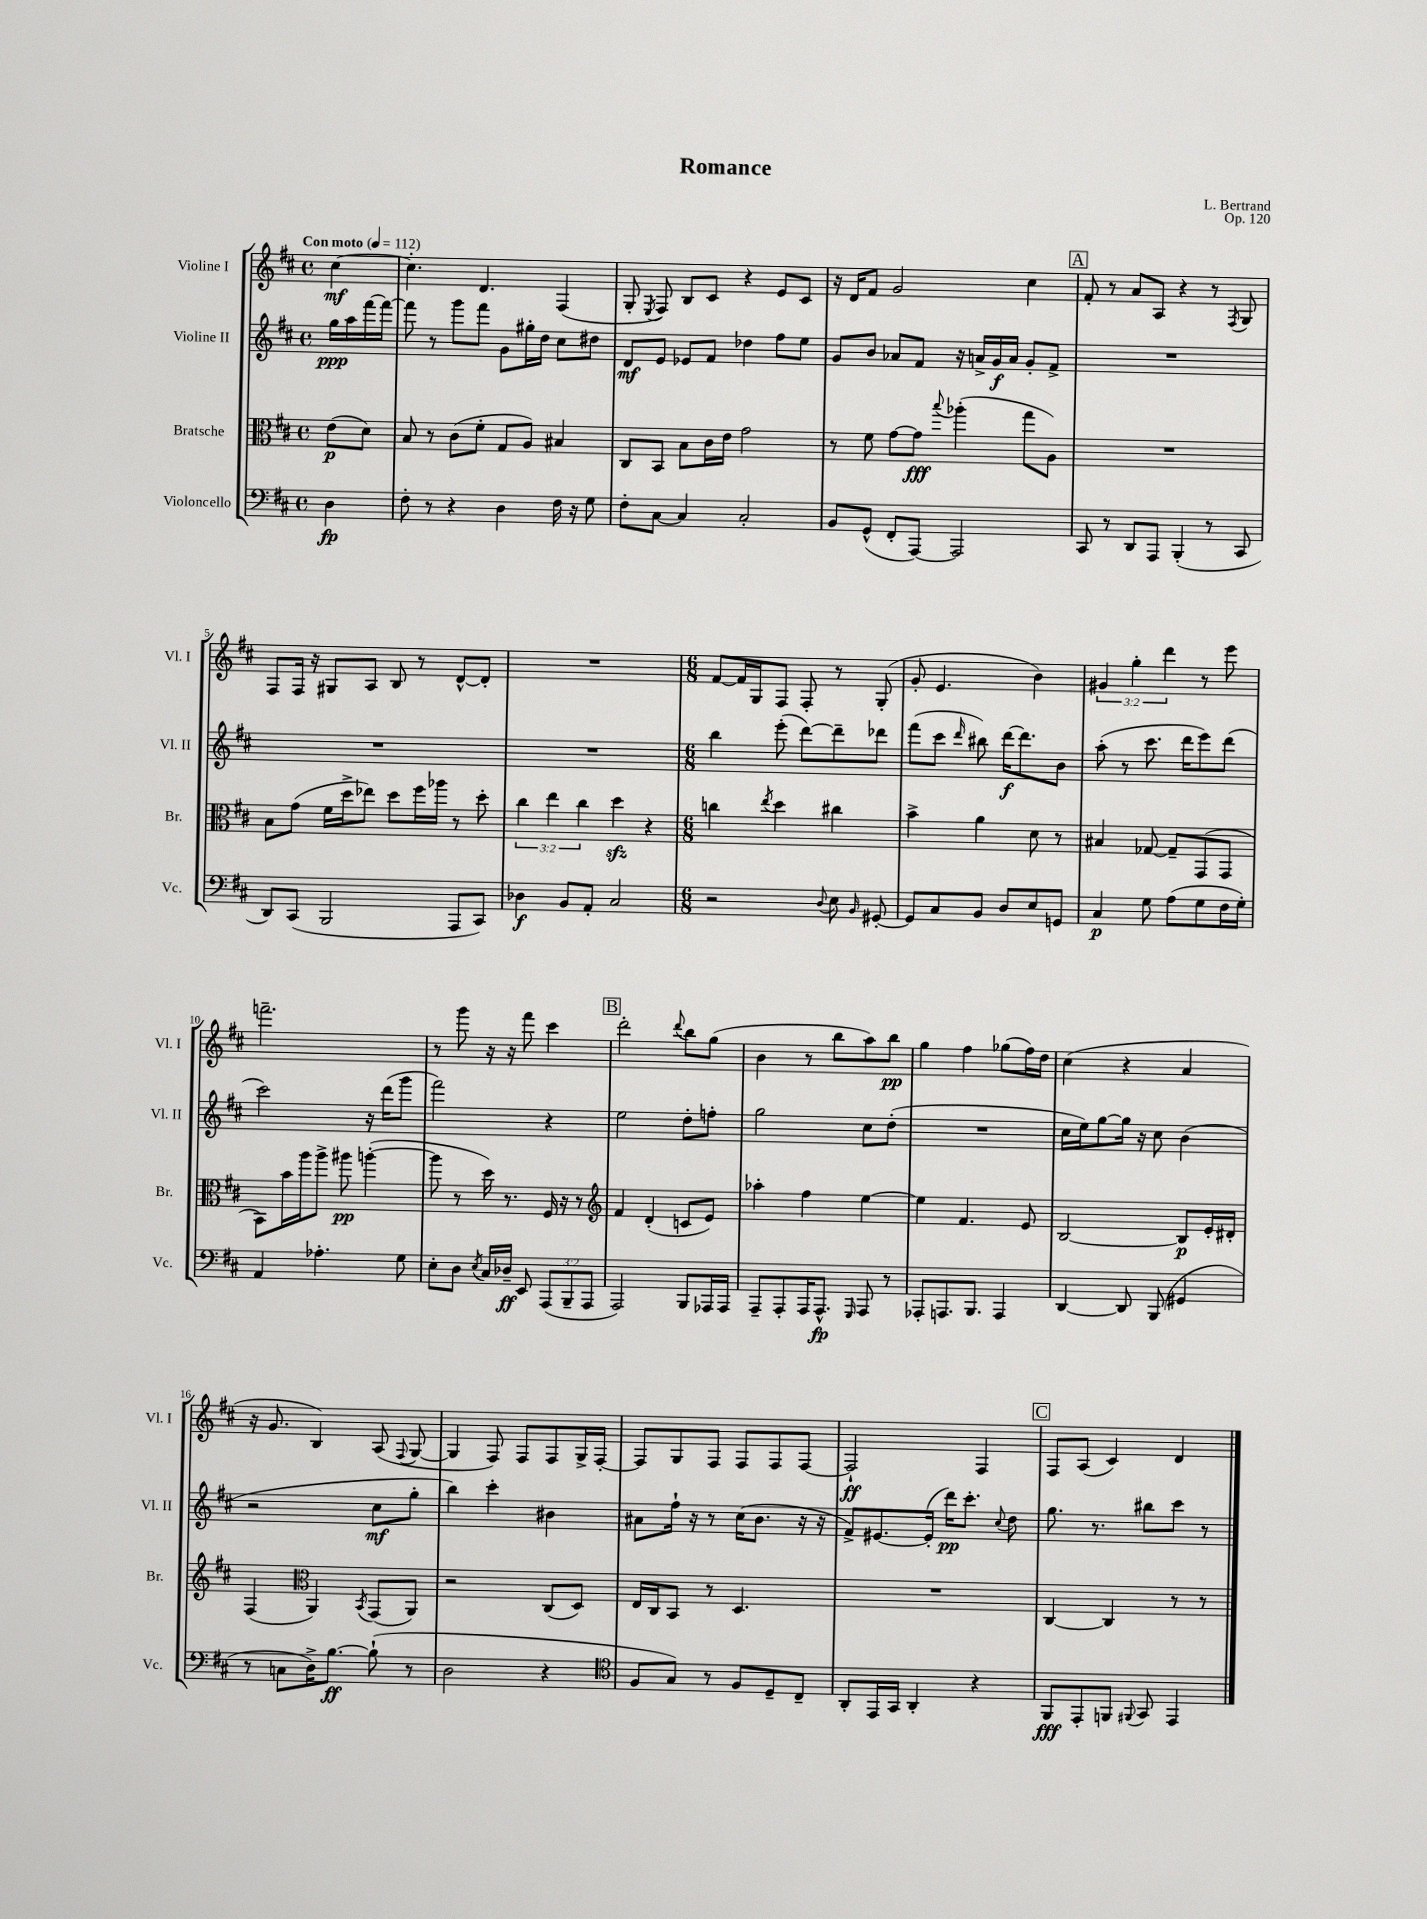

**kern	**kern	**kern	**kern
*staff4	*staff3	*staff2	*staff1
*clefF4	*clefC3	*clefG2	*clefG2
*k[f#c#]	*k[f#c#]	*k[f#c#]	*k[f#c#]
*M4/4	*M4/4	*M4/4	*M4/4
*met(c)	*met(c)	*met(c)	*met(c)
*MM112	*MM112	*MM112	*MM112
4D	(8e	16gg	[4cc#
.	.	16aa	.
.	8d)	[16fff#	.
.	.	16fff#_	.
=	=	=	=
8F#'	8B	8fff#]	4.cc#']
8r	8r	8r	.
4r	(8c#	8ggg	.
.	8f#'	8fff#	4.d
4D	8G	8g	.
.	8A)	16gg#'	.
.	.	16dd	.
16F#	4B#	8cc#	(4F#
16r	.	.	.
8G	.	8dd#	.
=	=	=	=
8F#'	8C#	8d	8G'
.	.	.	8qE
[8C#	8BB	8e	8F#)
4C#]	8B	8e-	8B
.	16c#	8f#	8c#
.	16e	.	.
2C#'	2g	4dd-	4r
.	.	8ff#	8e
.	.	8ee	8c#
=	=	=	=
8BB	8r	8g	16r
.	.	.	16d
(8GG^^	8f#	8b	8f#
8FF#'	[8g	8a-	2g
[8AAA)	8g]	8f#	.
.	8qqbb	.	.
2AAA]	(4aa-'	16r	.
.	.	16a^	.
.	.	16g	.
.	.	16a	.
.	8gg	8g'	4cc#
.	8A)	8f#^	.
=	=	=	=
8CC#	1r	1r	8f#'
8r	.	.	8r
8DD	.	.	8a
8AAA	.	.	8A
(4BBB'	.	.	4r
8r	.	.	8r
.	.	.	8qF#
8CC#	.	.	8G
=	=	=	=
8DD)	8B	1r	8F#
(8CC#	(8g	.	16F#
.	.	.	16r
2BBB	16f#	.	8G#
.	16dd^	.	.
.	8ee-)	.	8A
.	8dd	.	8B
.	16ff#	.	8r
.	16aa-	.	.
8AAA	8r	.	[8d^^
8CC#)	8dd'	.	8d']
=	=	=	=
4D-	6cc#	1r	1r
.	6ee	.	.
8BB	.	.	.
.	6cc#	.	.
8AA'	.	.	.
2C#	4dd	.	.
.	4r	.	.
=	=	=	=
*M6/8	*M6/8	*M6/8	*M6/8
2r	4cc	4bb	[8f#
.	.	.	16f#]
.	.	.	16G
.	8qee	.	.
.	4dd	(8eee'	8F#
.	.	[8ddd)	8F#'
8qqD	.	.	.
8E	4cc#	8ddd~]	8r
16qqBB	.	.	.
[8GG#'	.	8ddd-	(8G'
=	=	=	=
8GG#]	4b^	(8fff#	8g'
8C#	.	8ccc#	4.e
.	.	16qqddd	.
8BB	4a	8bb#)	.
8D	.	[16ddd	.
.	.	8.ddd]	.
8E	8d	.	4b)
8GG	8r	8b	.
=	=	=	=
4C#	4B#	(8aa'	6g#
.	.	8r	.
.	.	.	6gg'
8G	[8G-	8.ccc#	.
.	.	.	6ddd
(8A	8G-~]	.	.
.	.	16ddd	.
8G	(8GG	8eee)	8r
16F#	8GG	(8ddd	8eee
16G')	.	.	.
=	=	=	=
4AA	8BB)	2ccc#)	2.fff~
.	16b	.	.
.	16aa	.	.
4.A-'	8aa^	.	.
.	8aa#	.	.
.	([4aa'	16r	.
.	.	(16ddd	.
8G	.	8ggg	.
=	=	=	=
8E'	8aa]	2fff#)	8r
8D	8r	.	8ggg
8qE	.	.	.
16C#	16dd)	.	16r
16D-~	8.r	.	16r
8EE	.	.	8fff#
(12AAA	16F#	4r	4ccc#
.	16r	.	.
12BBB~	.	.	.
.	8r	.	.
12AAA	.	.	.
=	=	=	=
*	*clefG2	*	*
2AAA)	4f#	2ee	2ddd'
.	(4d'	.	.
.	.	.	8qqddd
8BBB	8c	8dd'	8bb
16AAA-	8e)	8ff'	(8gg
16AAA-	.	.	.
=	=	=	=
8AAA~	4aa-'	2gg	4b
8AAA'	.	.	.
16AAA	4ff#	.	8r
8.AAA^^	.	.	.
.	.	.	8bb
16qqGGG	.	.	.
8AAA	[4ee	8cc#	8aa)
8r	.	(8dd'	8bb
=	=	=	=
8AAA-'	4ee]	2.r	4gg
8.AAA	.	.	.
.	4.f#	.	4ff#
8.BBB	.	.	.
4AAA	.	.	(8gg-
.	8e	.	16ff#)
.	.	.	16dd
=	=	=	=
[4DD	[2B	16cc#	(4cc#
.	.	16ee)	.
.	.	[8gg	.
8DD]	.	16gg]	4r
.	.	16r	.
(8BBB	.	8cc#	.
4GG#	8B]	(4b	4a
.	16e'	.	.
.	16d#'	.	.
=	=	=	=
8r	(4F#	2r	16r
.	.	.	8.g
8C	.	.	.
*	*clefC3	*	*
16D^)	4AA)	.	4B)
[8.B	.	.	.
.	8qBB	.	.
(8B`]	(8GG	8cc#	(8A
.	.	.	8qqF#
8r	8AA)	8gg'	[8G
=	=	=	=
2D	2r	4bb)	4G]
.	.	4ccc#'	8F#)
.	.	.	8F#
4r	(8C#	4b#	8F#
.	8D)	.	16G^
.	.	.	[16F#'
=	=	=	=
*clefC4	*	*	*
8F#	16E	8a#	8F#]
.	16C#	.	.
8G)	8BB	16ff#`	8G
.	.	16r	.
8r	8r	8r	8F#
8F#	4.D	(16cc#	8F#
.	.	8.b	.
8D~	.	.	8F#
8C#~	.	16r	[8F#
.	.	16r	.
=	=	=	=
8AA'	2.r	8f#^)	2F#`]
16EE	.	[8.e#	.
16GG	.	.	.
4AA'	.	.	.
.	.	(16e#']	.
.	.	16ddd)	.
.	.	8.ccc#'	.
4r	.	.	4F#
.	.	8qqcc#	.
.	.	8dd	.
=	=	=	=
8FF#	[4C#	8.gg	8F#
8EE'	.	.	(8A
.	.	8.r	.
8FF	4C#]	.	4c#)
8qqFF#	.	.	.
8GG	.	8bb#	.
4EE	8r	8ccc#	4d
.	8r	8r	.
==	==	==	==
*-	*-	*-	*-
